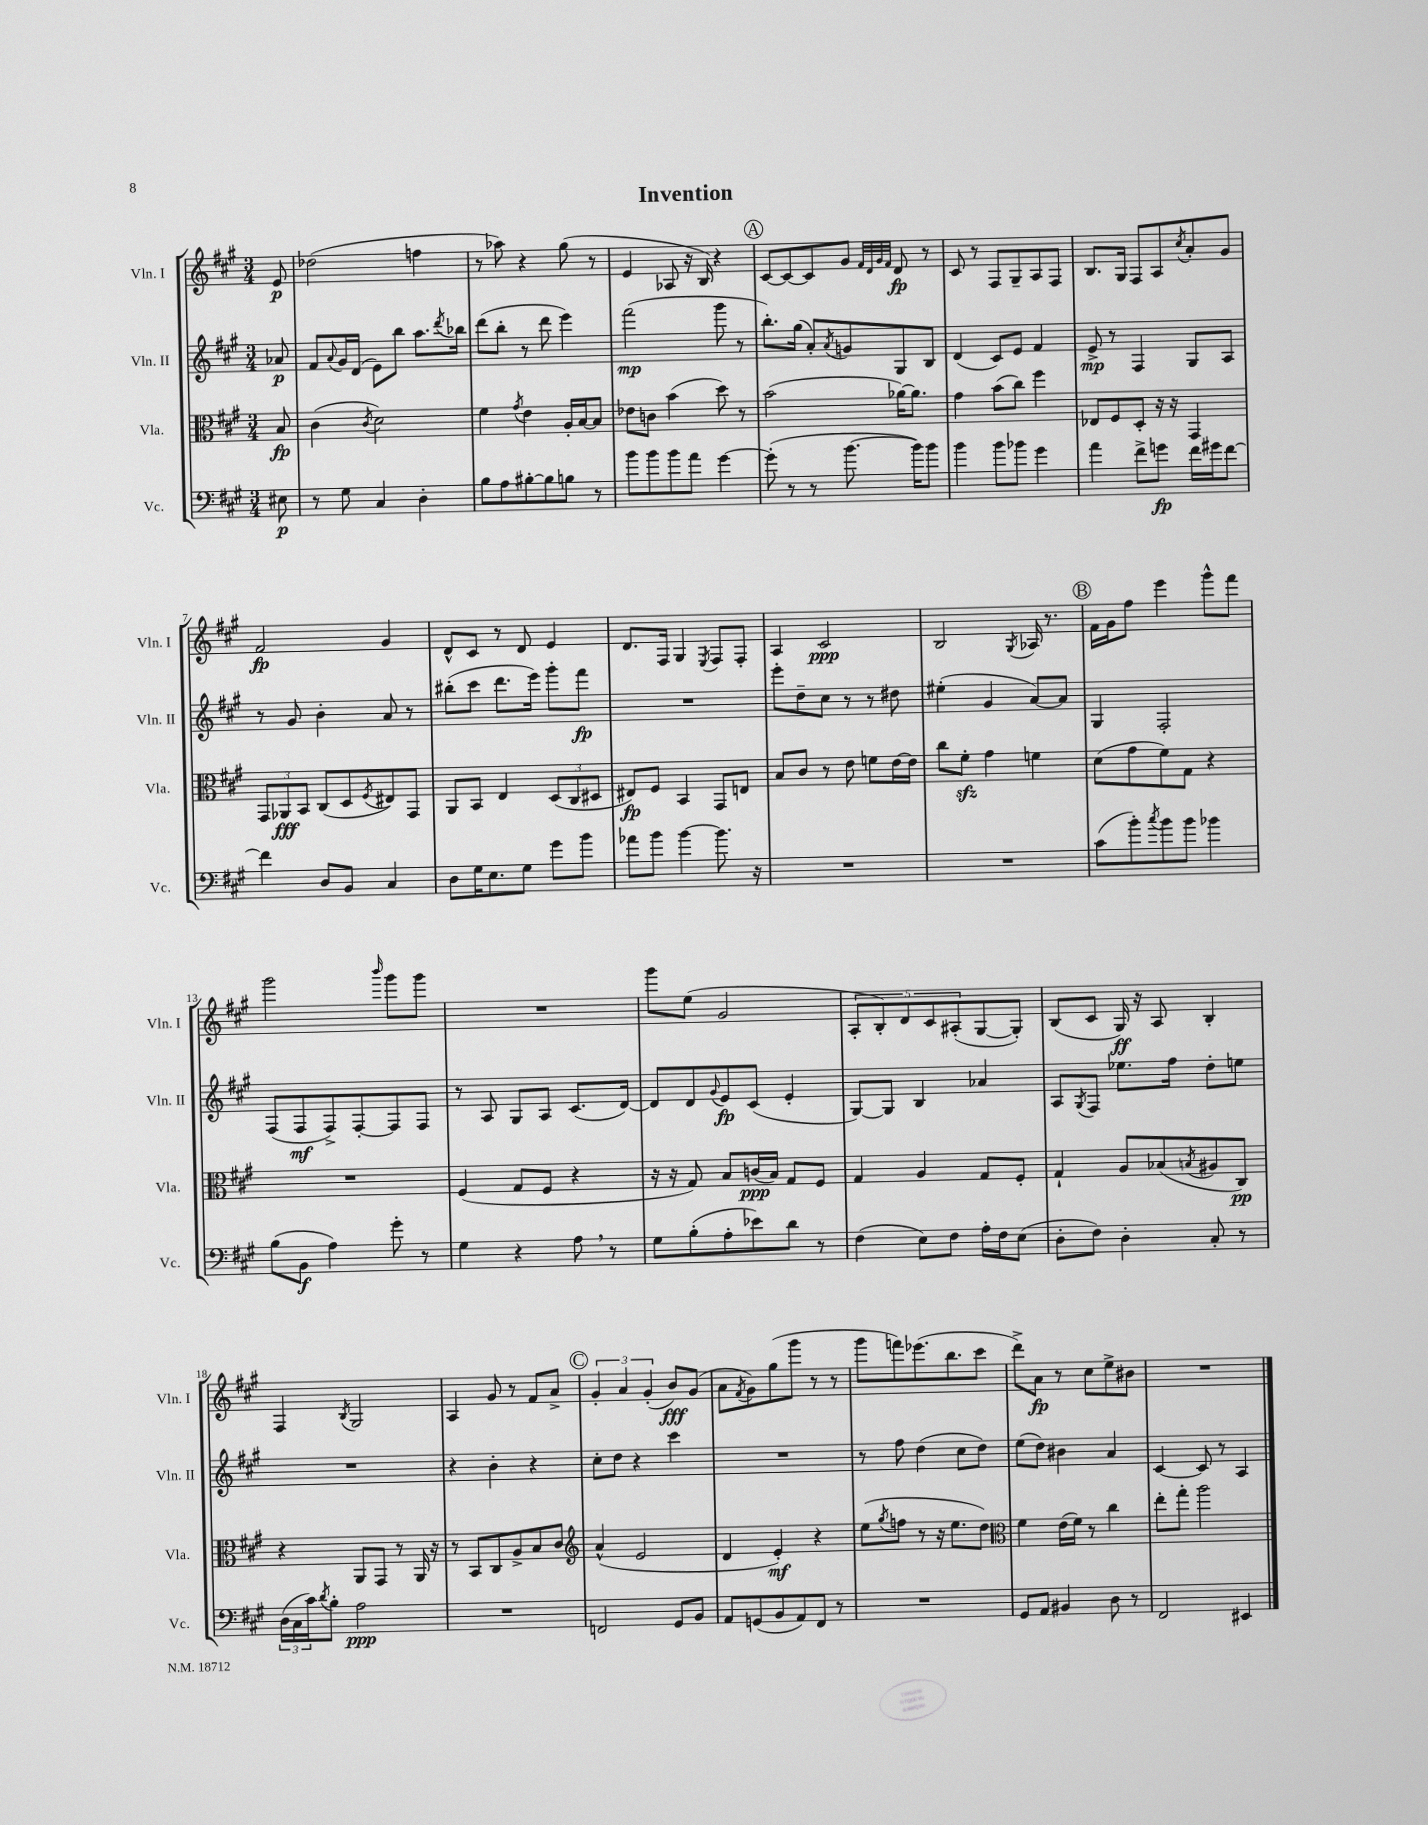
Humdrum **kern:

**kern	**dynam	**kern	**dynam	**kern	**dynam	**kern	**dynam
*part4	*part4	*part3	*part3	*part2	*part2	*part1	*part1
*staff4	*staff4	*staff3	*staff3	*staff2	*staff2	*staff1	*staff1
*I"Vc.	*	*I"Vla.	*	*I"Vln. II	*	*I"Vln. I	*
*I'Vc.	*	*I'Vla.	*	*I'Vln. II	*	*I'Vln. I	*
*clefF4	*	*clefC3	*	*clefG2	*	*clefG2	*
*k[f#c#g#]	*	*k[f#c#g#]	*	*k[f#c#g#]	*	*k[f#c#g#]	*
*M3/4	*	*M3/4	*	*M3/4	*	*M3/4	*
=	=	=	=	=	=	=	=
8E#X\	p	8B/	fp	8a-X/	p	8e/	p
=1	=1	=1	=1	=1	=1	=1	=1
8r	.	(4c#\	.	8f#/L	.	(2dd-X\	.
.	.	.	.	8qqa/	.	.	.
8G#\	.	.	.	16g#/L	.	.	.
.	.	.	.	(16d/JJ	.	.	.
.	.	8qc#/	.	.	.	.	.
4C#/	.	2d\)	.	8e\L)	.	.	.
.	.	.	.	8bb\J	.	.	.
4D'\	.	.	.	8.aa\L	.	4ffn\	.
.	.	.	.	8qddd/	.	.	.
.	.	.	.	16bb-X\Jk	.	.	.
=2	=2	=2	=2	=2	=2	=2	=2
8B\L	.	4f#\	.	(8ddd\L	.	8r	.
8A\	.	.	.	8bb'\J	.	8aa-X\)	.
.	.	8qg#/	.	.	.	.	.
[8B#X'\	.	4e\	.	8r	.	4r	.
8B#\]	.	.	.	8ddd\	.	.	.
8Bn\J	.	16A'/LL	.	4eee\)	.	(8gg#\	.
.	.	[16B/J	.	.	.	.	.
8r	.	8B/J]	.	.	.	8r	.
=3	=3	=3	=3	=3	=3	=3	=3
8b\L	.	8e-X\L	.	(2fff#\	mp	4e/	.
8b\	.	8cn\J	.	.	.	.	.
8b\	.	(4b\	.	.	.	8A-X/	.
8a\J	.	.	.	.	.	16r	.
.	.	.	.	.	.	16B/)	.
[4g#\	.	8dd\)	.	8ggg#\	.	4r	.
.	.	8r	.	8r	.	.	.
!!LO:REH:place=s1:t=A
=4	=4	=4	=4	=4	=4	=4	=4
(8g#'\]	.	(2b\	.	8.bb'\L)	.	[8c#/L	.
8r	.	.	.	.	.	8c#/_	.
.	.	.	.	(16gg#\Jk	.	.	.
8r	.	.	.	8a'/L)	.	8c#/]	.
.	.	.	.	8qa/	.	.	.
[8.b\	.	.	.	8gn/	.	8g#/J	.
.	.	.	.	.	.	32qqf#/LLL	.
.	.	.	.	.	.	32qqd/	.
.	.	.	.	.	.	32qqg#/	.
.	.	.	.	.	.	32qqf#/JJJ	.
.	.	[16a-X\KL)	.	8G#/	.	8d/	fp
16b\KL])	.	8.a-\J]	.	.	.	.	.
8b\J	.	.	.	8B/J	.	8r	.
=5	=5	=5	=5	=5	=5	=5	=5
4b\	.	4g#\	.	(4d/	.	8c#/	.
.	.	.	.	.	.	8r	.
8b\L	.	(8b\L	.	8c#/L)	.	8F#/L	.
8b-X\J	.	8cc#\J)	.	8e/J	.	8G#~/	.
4g#\	.	4ff#\	.	4f#/	.	8A/	.
.	.	.	.	.	.	8F#/J	.
=6	=6	=6	=6	=6	=6	=6	=6
4a\	.	8E-X/L	.	8e^/	mp	8.B/L	.
.	.	8F#/	.	8r	.	.	.
.	.	.	.	.	.	16G#/Jk	.
8f#^\L	.	8D'/J	.	4F#/	.	8F#/L	.
8gn\J	fp	16r	.	.	.	8A/	.
.	.	16r	.	.	.	.	.
.	.	.	.	.	.	8qcc#/	.
16f#\LL	.	4GG#/	.	8G#/L	.	8a'/	.
16g#X\J	.	.	.	.	.	.	.
[8f#\J	.	.	.	8A/J	.	8g#/J	.
!!LO:LB:g=z
=7	=7	=7	=7	=7	=7	=7	=7
4f#\]	.	12GG#/L	.	8r	.	2f#/	fp
.	.	12AA-X/	fff	.	.	.	.
.	.	.	.	8g#/	.	.	.
.	.	12BB/J	.	.	.	.	.
8D/L	.	(8C#/L	.	4b'\	.	.	.
8BB/J	.	8D/	.	.	.	.	.
.	.	8qF#/	.	.	.	.	.
4C#/	.	8E#X/)	.	8a/	.	4g#/	.
.	.	8GG#/J	.	8r	.	.	.
=8	=8	=8	=8	=8	=8	=8	=8
8D\L	.	8AA/L	.	(8bb#X'\L	.	8d^^/L	.
16G#\K	.	8BB/J	.	8ccc#\J	.	8c#/J	.
8.E\	.	.	.	.	.	.	.
.	.	4E/	.	8.ddd\L	.	8r	.
8G#\J	.	.	.	.	.	8d/	.
.	.	.	.	16eee\Jk)	.	.	.
8g#\L	.	(12D/L	.	8ggg#'\L	.	4e/	.
.	.	12C#/	.	.	.	.	.
8b\J	.	.	.	8fff#\J	fp	.	.
.	.	12D#X/J	.	.	.	.	.
=9	=9	=9	=9	=9	=9	=9	=9
8a-X\L	.	8E#X/L)	fp	2.r	.	8.d/L	.
8b\J	.	8F#/J	.	.	.	.	.
.	.	.	.	.	.	16F#/Jk	.
[4b\	.	4BB/	.	.	.	4G#/	.
.	.	.	.	.	.	8qE/	.
8.b\]	.	8GG#/L	.	.	.	8F#/L	.
.	.	8En/J	.	.	.	8F#'/J	.
16r	.	.	.	.	.	.	.
=10	=10	=10	=10	=10	=10	=10	=10
2.r	.	8B/L	.	8eee'\L	.	4A/	.
.	.	8c#/J	.	8dd~\	.	.	.
.	.	8r	.	8cc#\J	.	2c#/	ppp
.	.	8e\	.	8r	.	.	.
.	.	8fn\L	.	8r	.	.	.
.	.	[16e\L	.	8dd#X\	.	.	.
.	.	16e\JJ]	.	.	.	.	.
=11	=11	=11	=11	=11	=11	=11	=11
2.r	.	8cc#\L	.	(4ee#X'\	.	2B/	.
.	.	8f#zz'\J	.	.	.	.	.
.	.	4g#\	.	4g#/	.	.	.
.	.	.	.	.	.	8qG#/	.
.	.	4fn\	.	[8a/L)	.	16A-X/	.
.	.	.	.	.	.	8.r	.
.	.	.	.	8a/J]	.	.	.
!!LO:REH:place=s1:t=B
=12	=12	=12	=12	=12	=12	=12	=12
(8c#\L	.	(8d\L	.	4G#/	.	16f#\LL	.
.	.	.	.	.	.	16g#\J	.
8b'\)	.	8g#\	.	.	.	8ff#\J	.
8qcc#/	.	.	.	.	.	.	.
8b\	.	8f#\)	.	2F#'/	.	4eee\	.
8b\J	.	8G#\J	.	.	.	.	.
4b-X\	.	4r	.	.	.	8ggg#^^\L	.
.	.	.	.	.	.	8fff#\J	.
!!LO:LB:g=z
=13	=13	=13	=13	=13	=13	=13	=13
(8B\L	.	2.r	.	(8F#/L	.	2ggg#\	.
8BB\J	f	.	.	8F#/	mf	.	.
4A\)	.	.	.	8F#^/)	.	.	.
.	.	.	.	[8F#'/	.	.	.
.	.	.	.	.	.	16qqbbb/	.
8g#'\	.	.	.	8F#/]	.	8ggg#\L	.
8r	.	.	.	8F#/J	.	8ggg#\J	.
=14	=14	=14	=14	=14	=14	=14	=14
4G#\	.	(4F#/	.	8r	.	2.r	.
.	.	.	.	8A/	.	.	.
4r	.	8G#/L	.	8G#/L	.	.	.
.	.	8F#/J	.	8A/J	.	.	.
8A,\	.	4r	.	(8.c#/L	.	.	.
8r	.	.	.	.	.	.	.
.	.	.	.	[16d/Jk)	.	.	.
=15	=15	=15	=15	=15	=15	=15	=15
8G#\L	.	16r	.	8d/L]	.	8ggg#\L	.
.	.	16r	.	.	.	.	.
(8B'\	.	8G#/)	.	8d/	.	(8ee\J	.
.	.	.	.	8qqg#/	.	.	.
8A'\	.	8B/L	.	8e/	fp	2g#/	.
8e-X\)	.	(16cn/L	ppp	(8c#/J	.	.	.
.	.	16B/JJ)	.	.	.	.	.
8d\J	.	8G#/L	.	4e'/	.	.	.
8r	.	8F#/J	.	.	.	.	.
=16	=16	=16	=16	=16	=16	=16	=16
(4F#\	.	4G#/	.	[8G#/L)	.	10A'/L	.
.	.	.	.	.	.	10B'/)	.
.	.	.	.	8G#/J]	.	.	.
.	.	.	.	.	.	10d/	.
8E\L)	.	4A/	.	4B/	.	.	.
.	.	.	.	.	.	10c#/	.
8F#\J	.	.	.	.	.	.	.
.	.	.	.	.	.	(10A#X'/	.
16A'\LL	.	8G#/L	.	4a-X/	.	[8G#/	.
16F#\J	.	.	.	.	.	.	.
(8E\J	.	8F#'/J	.	.	.	8G#'/J])	.
=17	=17	=17	=17	=17	=17	=17	=17
8D'\L	.	4G#`/	.	8A/L	.	(8B/L	.
.	.	.	.	8qG#/	.	.	.
8F#\J)	.	.	.	8F#/J	.	8c#/J	.
4D'\	.	8A/L	.	8.ee-X\L	.	16G#/)	ff
.	.	.	.	.	.	16r	.
.	.	(8B-X/	.	.	.	8A/	.
.	.	.	.	16ff#\Jk	.	.	.
.	.	8qBn/	.	.	.	.	.
8C#'/	.	8A#X/	.	8dd'\L	.	4B'/	.
8r	.	8C#/J)	pp	8een\J	.	.	.
!!LO:LB:g=z
=18	=18	=18	=18	=18	=18	=18	=18
(24D\LL	.	4r	.	2.r	.	4F#/	.
24C#\	.	.	.	.	.	.	.
24c#\J)	.	.	.	.	.	.	.
8qd/	.	.	.	.	.	.	.
8B'\J	.	.	.	.	.	.	.
.	.	.	.	.	.	8qB/	.
2A\	ppp	8AA/L	.	.	.	2G#/	.
.	.	8GG#/J	.	.	.	.	.
.	.	8r	.	.	.	.	.
.	.	16AA/	.	.	.	.	.
.	.	16r	.	.	.	.	.
=19	=19	=19	=19	=19	=19	=19	=19
2.r	.	8r	.	4r	.	4A/	.
.	.	8BB/L	.	.	.	.	.
.	.	8C#/	.	4b'\	.	8g#/	.
.	.	8A^/	.	.	.	8r	.
.	.	8B/	.	4r	.	8f#/L	.
.	.	8c#/J	.	.	.	8a^/J	.
!!LO:REH:place=s1:t=C
=20	=20	=20	=20	=20	=20	=20	=20
*	*	*clefG2	*	*	*	*	*
2FFn/	.	(4a^^/	.	8cc#'\L	.	6g#'/	.
.	.	.	.	8dd\J	.	.	.
.	.	.	.	.	.	6a/	.
.	.	2e/	.	4r	.	.	.
.	.	.	.	.	.	(6g#'/	.
8GG#/L	.	.	.	4ccc#\	.	8b/L)	fff
8BB/J	.	.	.	.	.	(8g#/J	.
=21	=21	=21	=21	=21	=21	=21	=21
8AA/L	.	4d/	.	2.r	.	8a\L	.
.	.	.	.	.	.	8qf#/	.
(8GGn/	.	.	.	.	.	8g#\)	.
8BB/	.	4e'/)	mf	.	.	(8gg#\	.
8AA/)	.	.	.	.	.	8ggg#\J	.
8FF#/J	.	4r	.	.	.	8r	.
8r	.	.	.	.	.	8r	.
=22	=22	=22	=22	=22	=22	=22	=22
2.r	.	(8ee\L	.	8r	.	8ggg#\L	.
.	.	8qgg#/	.	.	.	.	.
.	.	8ffn\J	.	8ff#\	.	8fffn\)	.
.	.	8r	.	(4dd\	.	(8.eee-X\	.
.	.	16r	.	.	.	.	.
.	.	8.ee\L	.	.	.	8.bb\	.
.	.	.	.	8cc#\L	.	.	.
.	.	8dd\J)	.	8dd\J)	.	8ccc#\J	.
=23	=23	=23	=23	=23	=23	=23	=23
*	*	*clefC3	*	*	*	*	*
8GG#/L	.	4f#\	.	(8ee\L	.	8ddd^\L)	.
8AA/J	.	.	.	8dd\J)	.	8a\J	fp
4BB#X/	.	(16e\LL	.	4b#X\	.	8r	.
.	.	16f#\JJ)	.	.	.	.	.
.	.	8r	.	.	.	8cc#\L	.
8D\	.	4cc#\	.	4a/	.	8ee^\	.
8r	.	.	.	.	.	8b#X\J	.
=24	=24	=24	=24	=24	=24	=24	=24
2FF#/	.	8ee'\L	.	[4c#/	.	2.r	.
.	.	8gg#'\J	.	.	.	.	.
.	.	2aa\	.	8c#/]	.	.	.
.	.	.	.	8r	.	.	.
4EE#X/	.	.	.	4A/	.	.	.
==	==	==	==	==	==	==	==
*-	*-	*-	*-	*-	*-	*-	*-
